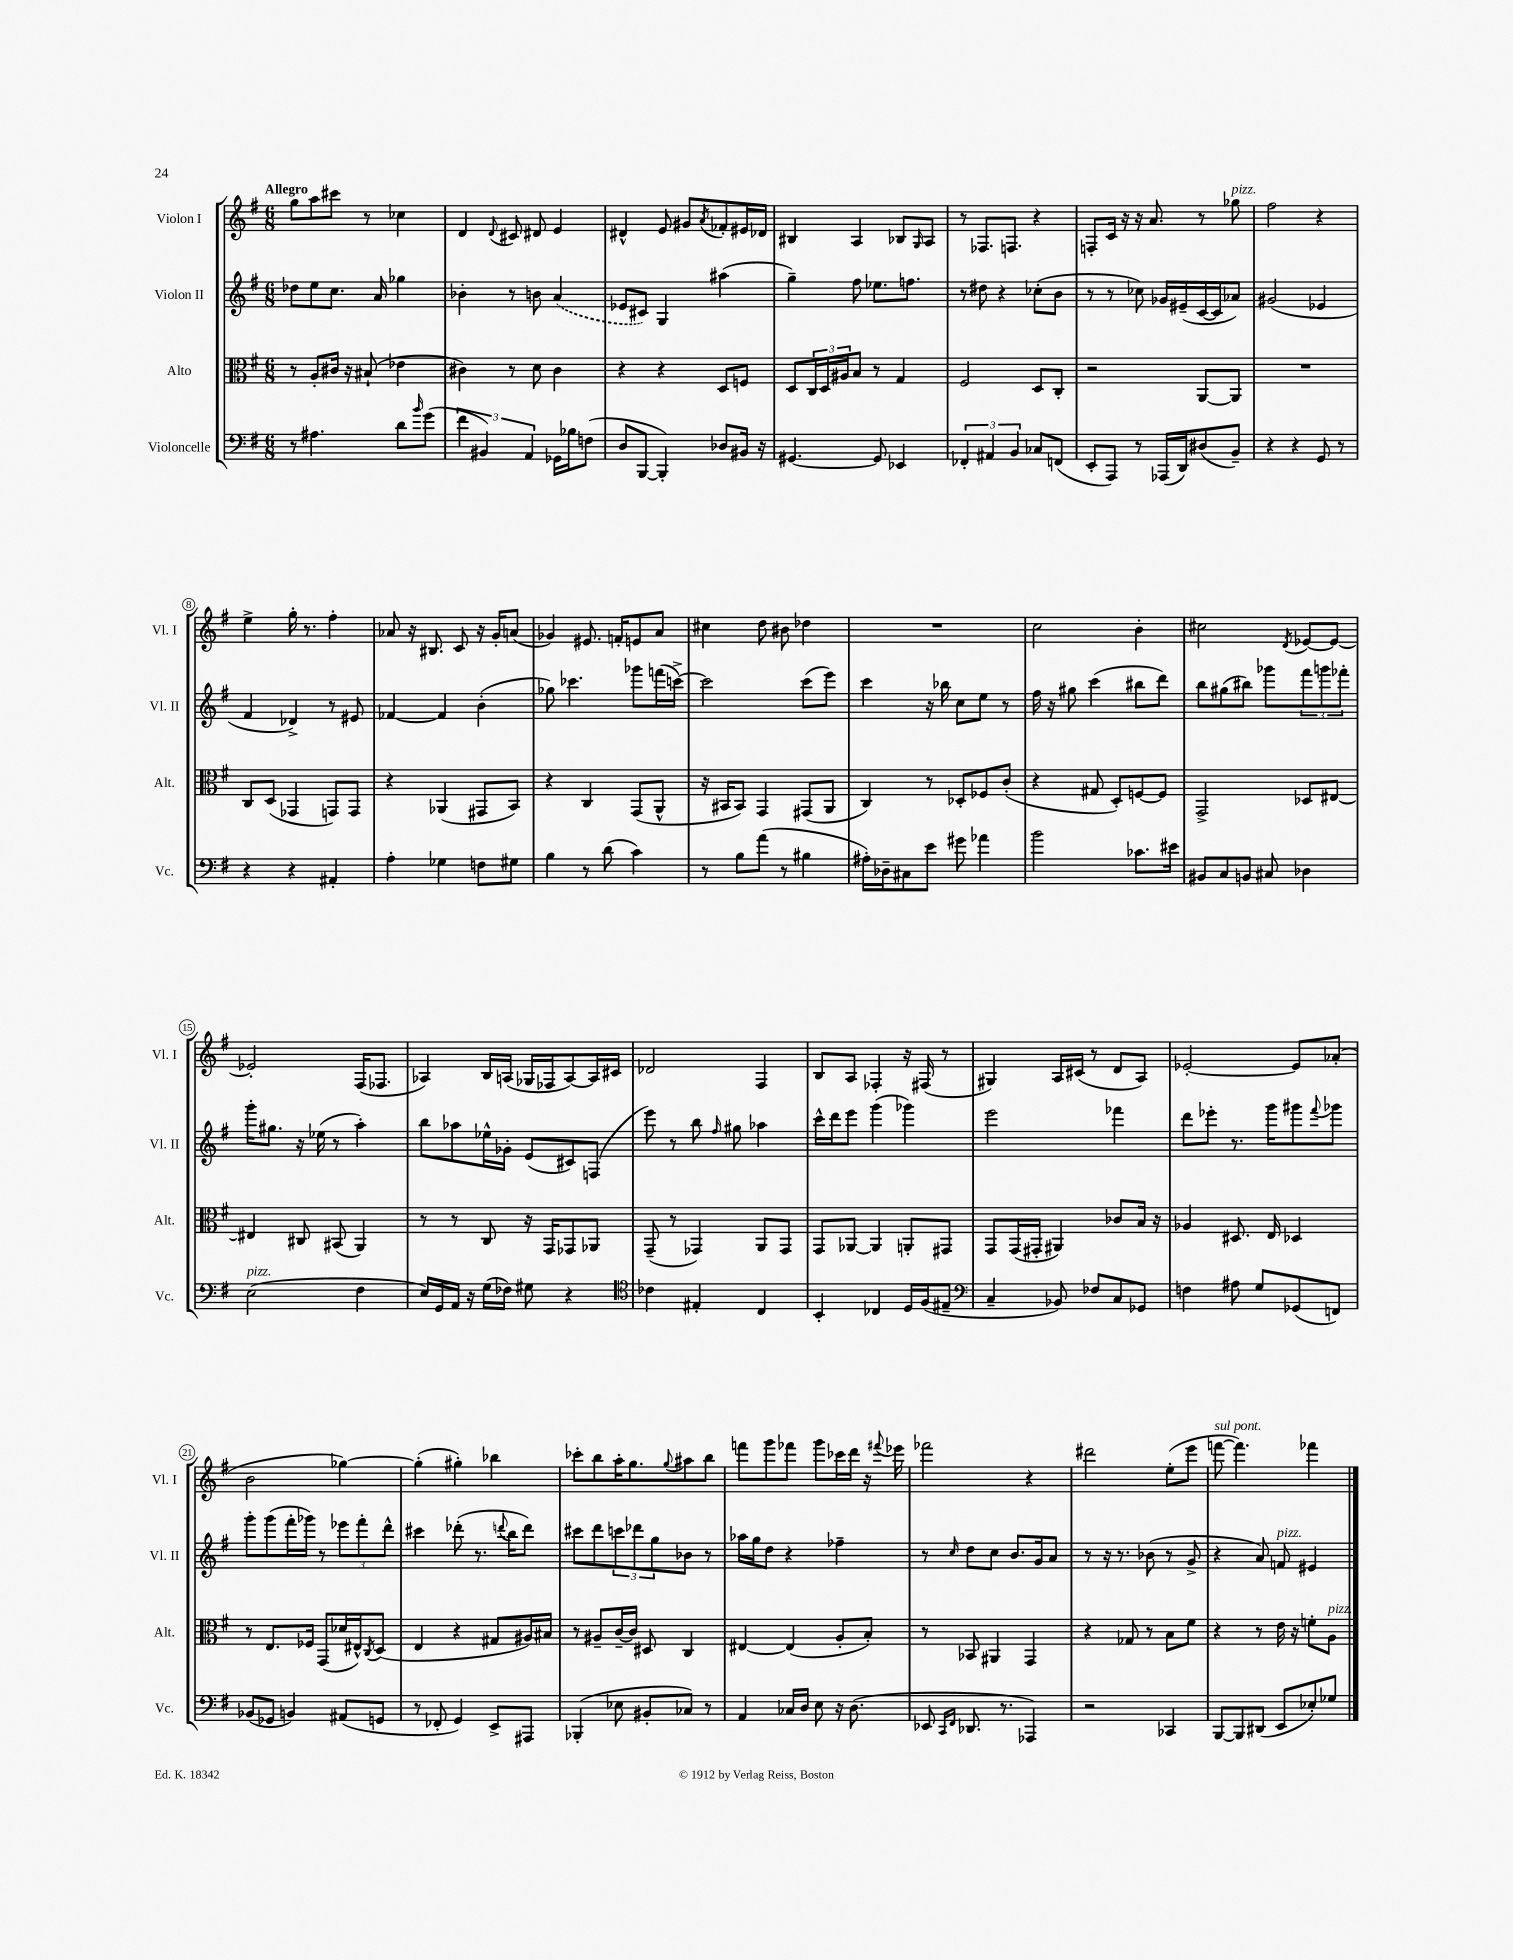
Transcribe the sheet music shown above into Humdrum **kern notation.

**kern	**kern	**kern	**kern
*staff4	*staff3	*staff2	*staff1
*clefF4	*clefC3	*clefG2	*clefG2
*k[f#]	*k[f#]	*k[f#]	*k[f#]
*M6/8	*M6/8	*M6/8	*M6/8
8r	8r	8dd-	8gg
4.A#	8A'	8ee	8aa
.	16c#	8.cc	8ccc#
.	16r	.	.
.	(8B#`	.	8r
.	.	16a	.
8d	4e-	4gg-	4cc-
16qqb	.	.	.
(8g	.	.	.
=	=	=	=
6f#	4c#)	4b-'	4d
6BB#)	.	.	.
.	.	.	8qqd
.	8r	8r	8c#
6AA	.	.	.
.	8d	8b	8d#
16GG-	4c#	(4a	4e
16B-	.	.	.
(8F	.	.	.
=	=	=	=
8D	4r	8e-	4d#^^
[8BBB	.	8c#)	.
4BBB'])	4r	4G	8e
.	.	.	8g#
.	.	.	8qa
8D-	8D	(4aa#	8f-'
16BB#	8F	.	16e#
16r	.	.	16d-
=	=	=	=
[4.GG#	8D	4gg~)	4B#
.	24C	.	.
.	24D	.	.
.	24A#	.	.
.	8B	8ff#	4A
8GG#]	8r	8.ee-	.
4EE-	4G	.	8B-
.	.	8.ff	.
.	.	.	16qqG
.	.	.	8A
=	=	=	=
6FF-'	2F#	8r	8r
.	.	8dd#	8.F-
6AA#	.	.	.
.	.	4r	.
.	.	.	8.F
6BB	.	.	.
8C-	8D	(8cc-'	4r
(8FF	8C'	8b	.
=	=	=	=
8EE'	2r	8r	8F'
8AAA)	.	8r	16c
.	.	.	16r
8r	.	8cc-)	16r
.	.	.	8.a
(16AAA-	.	16g-	.
16DD)	.	(16e#~	.
(8D#	[8AA	[16c	8r
.	.	16c]	.
8BB~)	8AA]	8a-)	8gg-
=	=	=	=
4r	2.r	(2g#	2ff#
4r	.	.	.
8GG	.	4e-	4r
8r	.	.	.
=	=	=	=
4r	8C	4f#	4ee^
.	(8D	.	.
4r	4GG-	4d-^)	16gg'
.	.	.	8.r
4AA#'	8GG)	8r	4ff#'
.	8GG	8e#	.
=	=	=	=
4A'	4r	[4f-	8a-
.	.	.	16r
.	.	.	8.B#
4G-	(4AA-	4f-]	.
.	.	.	8c
8F	8GG#	(4b'	16r
.	.	.	16g'
8G#	8BB)	.	(8a
=	=	=	=
4B	4r	8gg-)	4g-)
.	.	4.ccc-	.
8r	4C	.	8.e#
(8d	.	.	.
.	.	.	16f'
4c)	(8GG	8ggg-	8e
.	8AA^^	(16fff	8a
.	.	[16ccc^)	.
=	=	=	=
8r	16r	2ccc]	4cc#
.	16BB#	.	.
8B	8BB#)	.	.
(8a	4GG	.	8dd
8r	.	.	8b#
4B#	(8GG#	(8ccc	4dd-
.	8AA	8eee)	.
=	=	=	=
16A#')	4C)	4ccc	2.r
16D-~	.	.	.
8C#	.	.	.
8e	8r	16r	.
.	.	16bb-	.
8g#	8D-'	8cc	.
4a-	8F-	8ee	.
.	(8c'	8r	.
=	=	=	=
2b	4r	16ff#	2cc
.	.	16r	.
.	.	8gg#	.
.	8G#	(4ccc	.
.	8D')	.	.
8.c-	[8F	8bb#	4b'
.	8F]	8ddd)	.
16e#	.	.	.
=	=	=	=
8BB#	2GG^	8bb	2cc#
8C	.	(8gg#	.
8BB	.	8bb#)	.
8C#	.	8ggg-	.
.	.	.	8qd
4D-	8D-	12fff#	[8e-
.	.	12ggg	.
.	[8E#	.	8e-_
.	.	12fff-'	.
=	=	=	=
(2E	4E#]	16ggg'	2e-']
.	.	8.gg#	.
.	8C#	16r	.
.	.	(16ee-	.
.	(8BB#	8r	.
4F#	4AA)	4aa')	(16F#
.	.	.	8.F-
=	=	=	=
16E)	8r	8bb	4A-)
16GG	.	.	.
16AA	8r	8aa-	.
16r	.	.	.
(16G	8C	16ee-^^	16B
16F-)	.	16g-'	(16A
8G#	16r	(8e	16G-
.	16GG	.	16F-
4r	8GG-	8c#)	[8A)
.	8AA-	(8F	16A]
.	.	.	16c#
=	=	=	=
*clefC4	*	*	*
4c-	(8GG~	8eee)	2d-
.	8r	8r	.
4E#'	4GG-)	8bb	.
.	.	16qqff#	.
.	.	8gg#	.
4C	8AA	4aa-	4F#
.	8GG-	.	.
=	=	=	=
4BB'	8GG	16ccc^^	8B
.	.	16ddd	.
.	[8AA-	8eee	8A
4C-	4AA-]	(4ggg	4F-'
16D	8AA'	4ggg-)	16r
(16F#	.	.	(16F#
8E#~	8GG#	.	8r
=	=	=	=
*clefF4	*	*	*
4C~	8GG	2eee	4G#)
.	(16GG	.	.
.	16GG#'	.	.
8BB-)	4AA#)	.	16A
.	.	.	(16c#
8F-	.	.	8r
8C	8c-	4fff-	8d
8GG-	16B	.	8A)
.	16r	.	.
=	=	=	=
4F	4A-	8ddd	[2e-'
.	.	8eee-'	.
8A#	8.D#	8.r	.
8G	.	.	.
.	16E	16ggg	.
(8GG-	4D-	8ggg#	8e-]
.	.	8qqfff#	.
8FF)	.	8ggg-	(8a-'
=	=	=	=
(8BB-	8r	8ggg'	2b
8GG-	8.E	(8ggg	.
4BB)	.	16fff#'	.
.	16F-	16ggg-)	.
.	(8GG	8r	.
(8AA#	16d-	12eee-	[4gg-)
.	16E#^^)	.	.
.	.	12fff#'	.
.	8qC	.	.
8GG	(8D	.	.
.	.	12ddd^^	.
=	=	=	=
8r	4E	4ccc#	(4gg-']
8FF-'	.	.	.
4GG)	4r	(8ddd-'	4gg#')
.	.	8.r	.
8EE^	8G#	.	4bb-
.	.	8qqddd	.
.	.	16bb	.
8AAA#	16A#)	8ddd)	.
.	16B#	.	.
=	=	=	=
(4BBB-'	8r	8ccc#	8ccc-'
.	8A#~	8ddd	8bb
8E-	[16c~	12ccc	16aa'
.	16c]	.	8.gg
.	.	12ddd-	.
8BB#'	8D#	.	.
.	.	12gg	.
.	.	.	8qqgg
8C-)	4C	8b-	8aa#
8r	.	8r	8bb
=	=	=	=
4AA	[4E#	16aa-	8fff
.	.	16gg	.
.	.	8dd	8ggg
16C-	(4E#]	4r	8fff-
16D	.	.	.
8E	.	.	8ggg
16r	8A'	4ff-~	16ccc-
(8.D	.	.	16ddd
.	8B')	.	16r
.	.	.	8qqfff#
.	.	.	16eee-
=	=	=	=
8EE-	8r	8r	2fff-
16qqCC	.	.	.
16qqFF#	.	16qqcc	.
8.DD-	8BB-	8dd	.
.	4AA#	8cc	.
8.r	.	.	.
.	.	8.b	.
4AAA-)	4GG	.	4r
.	.	16g	.
.	.	8a	.
=	=	=	=
2r	4r	8r	2ddd#
.	.	16r	.
.	.	8.r	.
.	8G-	.	.
.	8r	(8b-	.
4CC-	8B	8r	(8ee'
.	8f#	8g^	8eee
=	=	=	=
[8BBB	4r	4r	[8fff
8BBB]	.	.	4.fff])
(8DD#	8r	8a)	.
8EE	16e	8f	.
.	16r	.	.
8E-')	8f'	4e#	4fff-
8G-	8A	.	.
==	==	==	==
*-	*-	*-	*-
